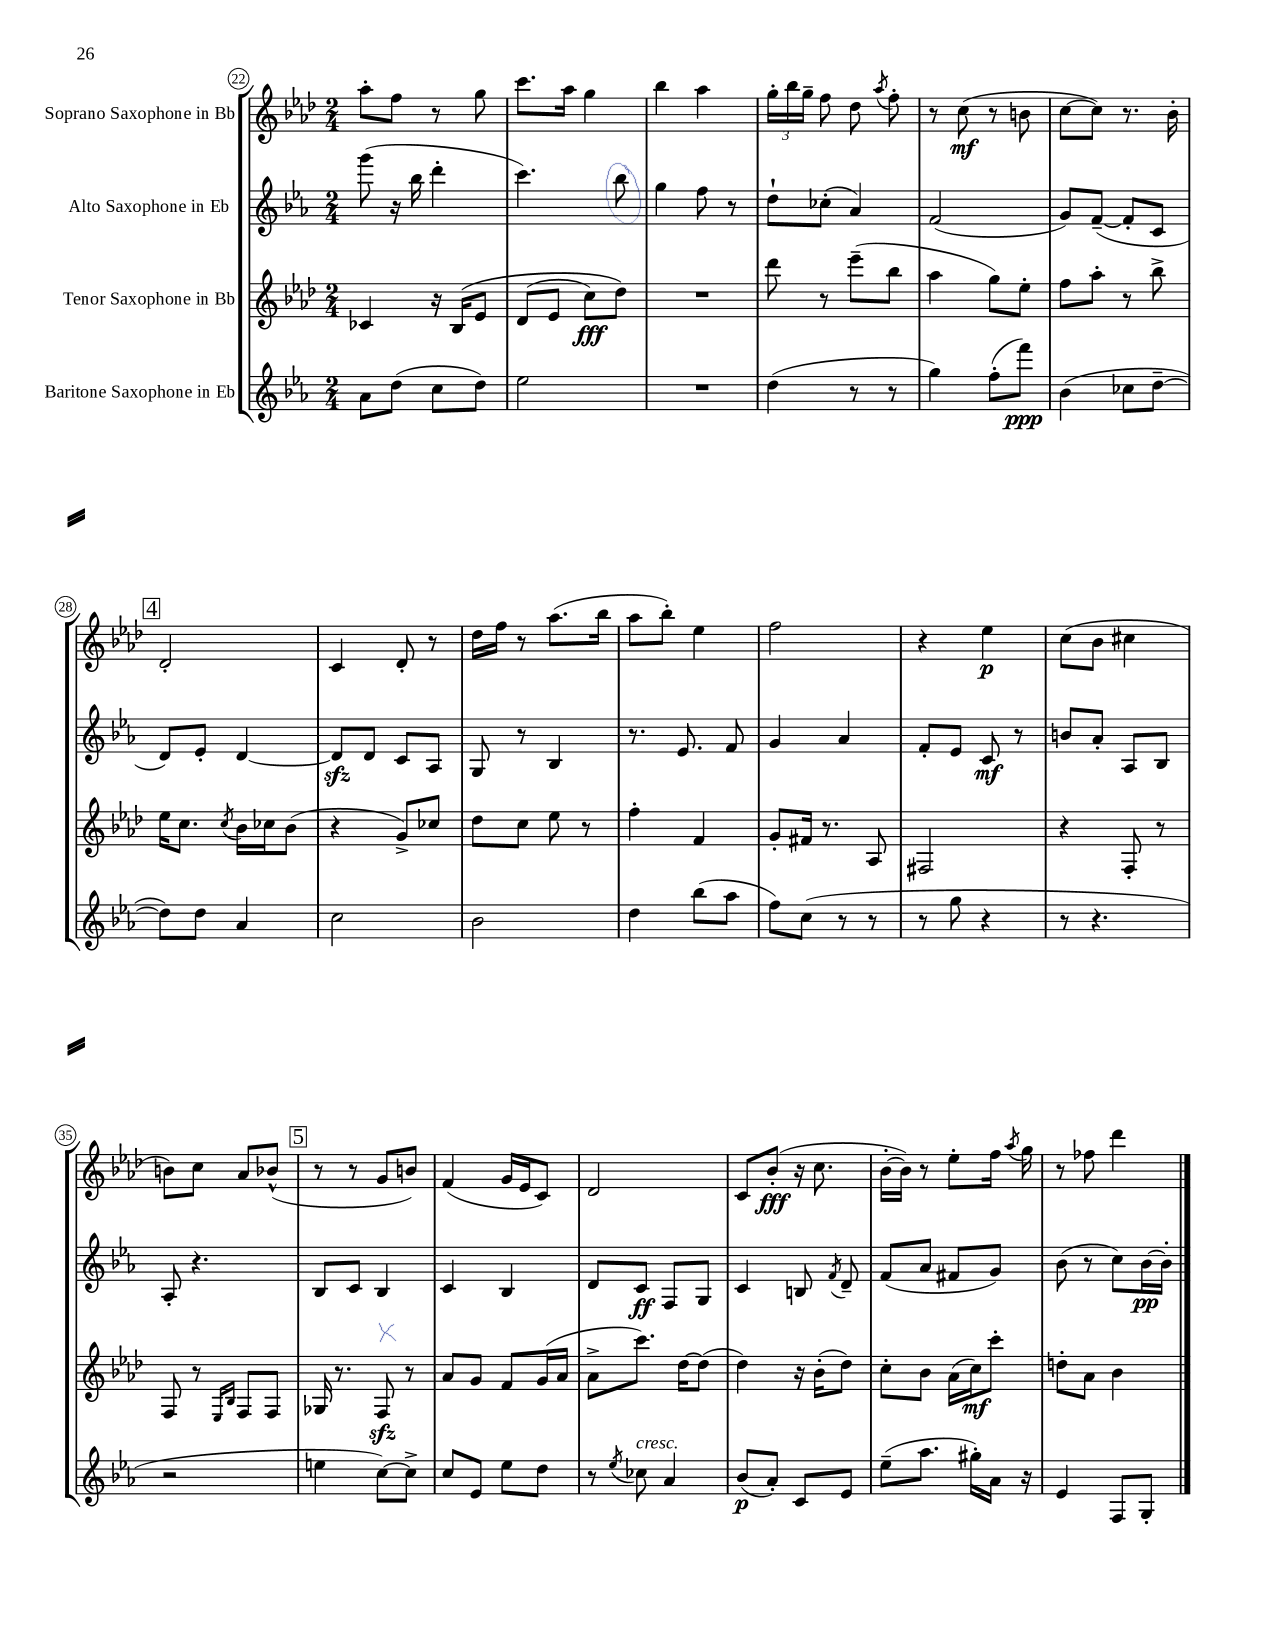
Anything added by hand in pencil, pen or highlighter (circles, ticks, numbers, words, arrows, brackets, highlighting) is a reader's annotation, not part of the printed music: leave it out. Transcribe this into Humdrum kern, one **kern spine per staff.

**kern	**dynam	**kern	**dynam	**kern	**dynam	**kern	**dynam
*part4	*part4	*part3	*part3	*part2	*part2	*part1	*part1
*staff4	*staff4	*staff3	*staff3	*staff2	*staff2	*staff1	*staff1
*I"Baritone Saxophone in Eb	*	*I"Tenor Saxophone in Bb	*	*I"Alto Saxophone in Eb	*	*I"Soprano Saxophone in Bb	*
*clefG2	*	*clefG2	*	*clefG2	*	*clefG2	*
*k[b-e-a-]	*	*k[b-e-a-d-]	*	*k[b-e-a-]	*	*k[b-e-a-d-]	*
*M2/4	*	*M2/4	*	*M2/4	*	*M2/4	*
=22	=22	=22	=22	=22	=22	=22	=22
8a-\L	.	4c-X/	.	(8ggg\	.	8aa-'\L	.
(8dd\J	.	.	.	16r	.	8ff\J	.
.	.	.	.	16bb-\	.	.	.
8cc\L	.	16r	.	4ddd'\	.	8r	.
.	.	(16B-/KL	.	.	.	.	.
8dd\J)	.	8e-/J	.	.	.	8gg\	.
=23	=23	=23	=23	=23	=23	=23	=23
2ee-\	.	(8d-/L	.	4.ccc\)	.	8.ccc\L	.
.	.	8e-/J	.	.	.	.	.
.	.	.	.	.	.	16aa-\Jk	.
.	.	8cc\L)	fff	.	.	4gg\	.
.	.	8dd-\J)	.	8bb-\	.	.	.
=24	=24	=24	=24	=24	=24	=24	=24
2r	.	2r	.	4gg\	.	4bb-\	.
.	.	.	.	8ff\	.	4aa-\	.
.	.	.	.	8r	.	.	.
=25	=25	=25	=25	=25	=25	=25	=25
(4dd\	.	8ddd-\	.	8dd`\L	.	24gg'\LL	.
.	.	.	.	.	.	24bb-\	.
.	.	.	.	.	.	24gg~\JJ	.
.	.	8r	.	(8cc-X'\J	.	8ff\	.
8r	.	(8eee-~\L	.	4a-/)	.	8dd-\	.
.	.	.	.	.	.	8qaa-/	.
8r	.	8bb-\J	.	.	.	8ff'\	.
=26	=26	=26	=26	=26	=26	=26	=26
4gg\)	.	4aa-\	.	(2f/	.	8r	.
.	.	.	.	.	.	(8cc\	mf
(8ff'\L	.	8gg\L)	.	.	.	8r	.
8fff\J)	ppp	8ee-'\J	.	.	.	8bn\	.
=27	=27	=27	=27	=27	=27	=27	=27
(4b-\	.	8ff\L	.	8g/L)	.	[8cc\L	.
.	.	8aa-'\J	.	([8f~/J	.	8cc\J])	.
8cc-X\L	.	8r	.	8f'/L]	.	8.r	.
[8dd~\J	.	8bb-^\	.	8c/J	.	.	.
.	.	.	.	.	.	16b-'\	.
!!LO:LB:g=z
!!LO:REH:place=s1:t=4
=28	=28	=28	=28	=28	=28	=28	=28
8dd\L])	.	16ee-\KL	.	8d/L)	.	2d-'/	.
.	.	8.cc\J	.	.	.	.	.
8dd\J	.	.	.	8e-'/J	.	.	.
.	.	8qcc/	.	.	.	.	.
4a-/	.	16b-\LL	.	[4d/	.	.	.
.	.	16cc-X\J	.	.	.	.	.
.	.	(8b-\J	.	.	.	.	.
=29	=29	=29	=29	=29	=29	=29	=29
2cc\	.	4r	.	8dzz/L]	.	4c/	.
.	.	.	.	8d/J	.	.	.
.	.	8g^/L)	.	8c/L	.	8d-'/	.
.	.	8cc-X/J	.	8A-/J	.	8r	.
=30	=30	=30	=30	=30	=30	=30	=30
2b-\	.	8dd-\L	.	8G/	.	16dd-\LL	.
.	.	.	.	.	.	16ff\JJ	.
.	.	8cc\J	.	8r	.	8r	.
.	.	8ee-\	.	4B-/	.	(8.aa-\L	.
.	.	8r	.	.	.	.	.
.	.	.	.	.	.	16bb-\Jk	.
=31	=31	=31	=31	=31	=31	=31	=31
4dd\	.	4ff'\	.	8.r	.	8aa-\L	.
.	.	.	.	.	.	8bb-'\J)	.
.	.	.	.	8.e-/	.	.	.
(8bb-\L	.	4f/	.	.	.	4ee-\	.
8aa-\J	.	.	.	8f/	.	.	.
=32	=32	=32	=32	=32	=32	=32	=32
8ff\L)	.	8g'/L	.	4g/	.	2ff\	.
(8cc\J	.	16f#X/Jk	.	.	.	.	.
.	.	8.r	.	.	.	.	.
8r	.	.	.	4a-/	.	.	.
8r	.	8A-/	.	.	.	.	.
=33	=33	=33	=33	=33	=33	=33	=33
8r	.	2F#X/	.	8f'/L	.	4r	.
8gg\	.	.	.	8e-/J	.	.	.
4r	.	.	.	8c/	mf	4ee-\	p
.	.	.	.	8r	.	.	.
=34	=34	=34	=34	=34	=34	=34	=34
8r	.	4r	.	8bn/L	.	(8cc\L	.
4.r	.	.	.	8a-'/J	.	8b-\J	.
.	.	8F'/	.	8A-/L	.	4cc#X\	.
.	.	8r	.	8B-/J	.	.	.
!!LO:LB:g=z
=35	=35	=35	=35	=35	=35	=35	=35
2r	.	8F/	.	8A-'/	.	8bn\L)	.
.	.	8r	.	4.r	.	8cc\J	.
.	.	16qqE-/LL	.	.	.	.	.
.	.	16qqB-/JJ	.	.	.	.	.
.	.	8F/L	.	.	.	8a-/L	.
.	.	8F/J	.	.	.	(8b-X^^/J	.
!!LO:REH:place=s1:t=5
=36	=36	=36	=36	=36	=36	=36	=36
4een\	.	16G-X/	.	8B-/L	.	8r	.
.	.	8.r	.	.	.	.	.
.	.	.	.	8c/J	.	8r	.
[8cc\L)	.	8Fzz/	.	4B-/	.	8g/L	.
8cc^\J]	.	8r	.	.	.	8bn/J)	.
=37	=37	=37	=37	=37	=37	=37	=37
8cc/L	.	8a-/L	.	4c/	.	(4f/	.
8e-/J	.	8g/J	.	.	.	.	.
8ee-\L	.	8f/L	.	4B-/	.	16g/LL	.
.	.	.	.	.	.	16e-/J	.
8dd\J	.	(16g/L	.	.	.	8c/J)	.
.	.	16a-/JJ	.	.	.	.	.
=38	=38	=38	=38	=38	=38	=38	=38
8r	.	8a-^\L	.	8d/L	.	2d-/	.
8qee-/	.	.	.	.	.	.	.
!LO:TX:a:i:t=cresc.	!	!	!	!	!	!	!
8cc-X\	.	8.ccc\J)	.	8c/J	ff	.	.
4a-/	.	.	.	8F/L	.	.	.
.	.	[16dd-\KL	.	.	.	.	.
.	.	(8dd-\J]	.	8G/J	.	.	.
=39	=39	=39	=39	=39	=39	=39	=39
(8b-/L	p	4dd-\)	.	4c/	.	8c/L	.
8a-'/J)	.	.	.	.	.	(8b-'/J	fff
8c/L	.	16r	.	8Bn/	.	16r	.
.	.	(16b-'\KL	.	.	.	8.cc\	.
.	.	.	.	8qf/	.	.	.
8e-/J	.	8dd-\J)	.	8d~/	.	.	.
=40	=40	=40	=40	=40	=40	=40	=40
(8ee-~\L	.	8cc'\L	.	(8f/L	.	[16b-'\LL	.
.	.	.	.	.	.	16b-\JJ])	.
8.aa-\J	.	8b-\J	.	8a-/J	.	8r	.
.	.	(16a-\LL	.	8f#X/L	.	8ee-'\L	.
16gg#X'\LL)	.	16cc\J)	mf	.	.	.	.
16a-\JJ	.	8ccc'\J	.	8g/J)	.	16ff\Jk	.
.	.	.	.	.	.	8qaa-/	.
16r	.	.	.	.	.	16gg\	.
=41	=41	=41	=41	=41	=41	=41	=41
4e-/	.	8ddn'\L	.	(8b-\	.	8r	.
.	.	8a-\J	.	8r	.	8ff-X\	.
8F/L	.	4b-\	.	8cc\L)	.	4ddd-\	.
8G'/J	.	.	.	[16b-\L	pp	.	.
.	.	.	.	16b-'\JJ]	.	.	.
==	==	==	==	==	==	==	==
*-	*-	*-	*-	*-	*-	*-	*-
